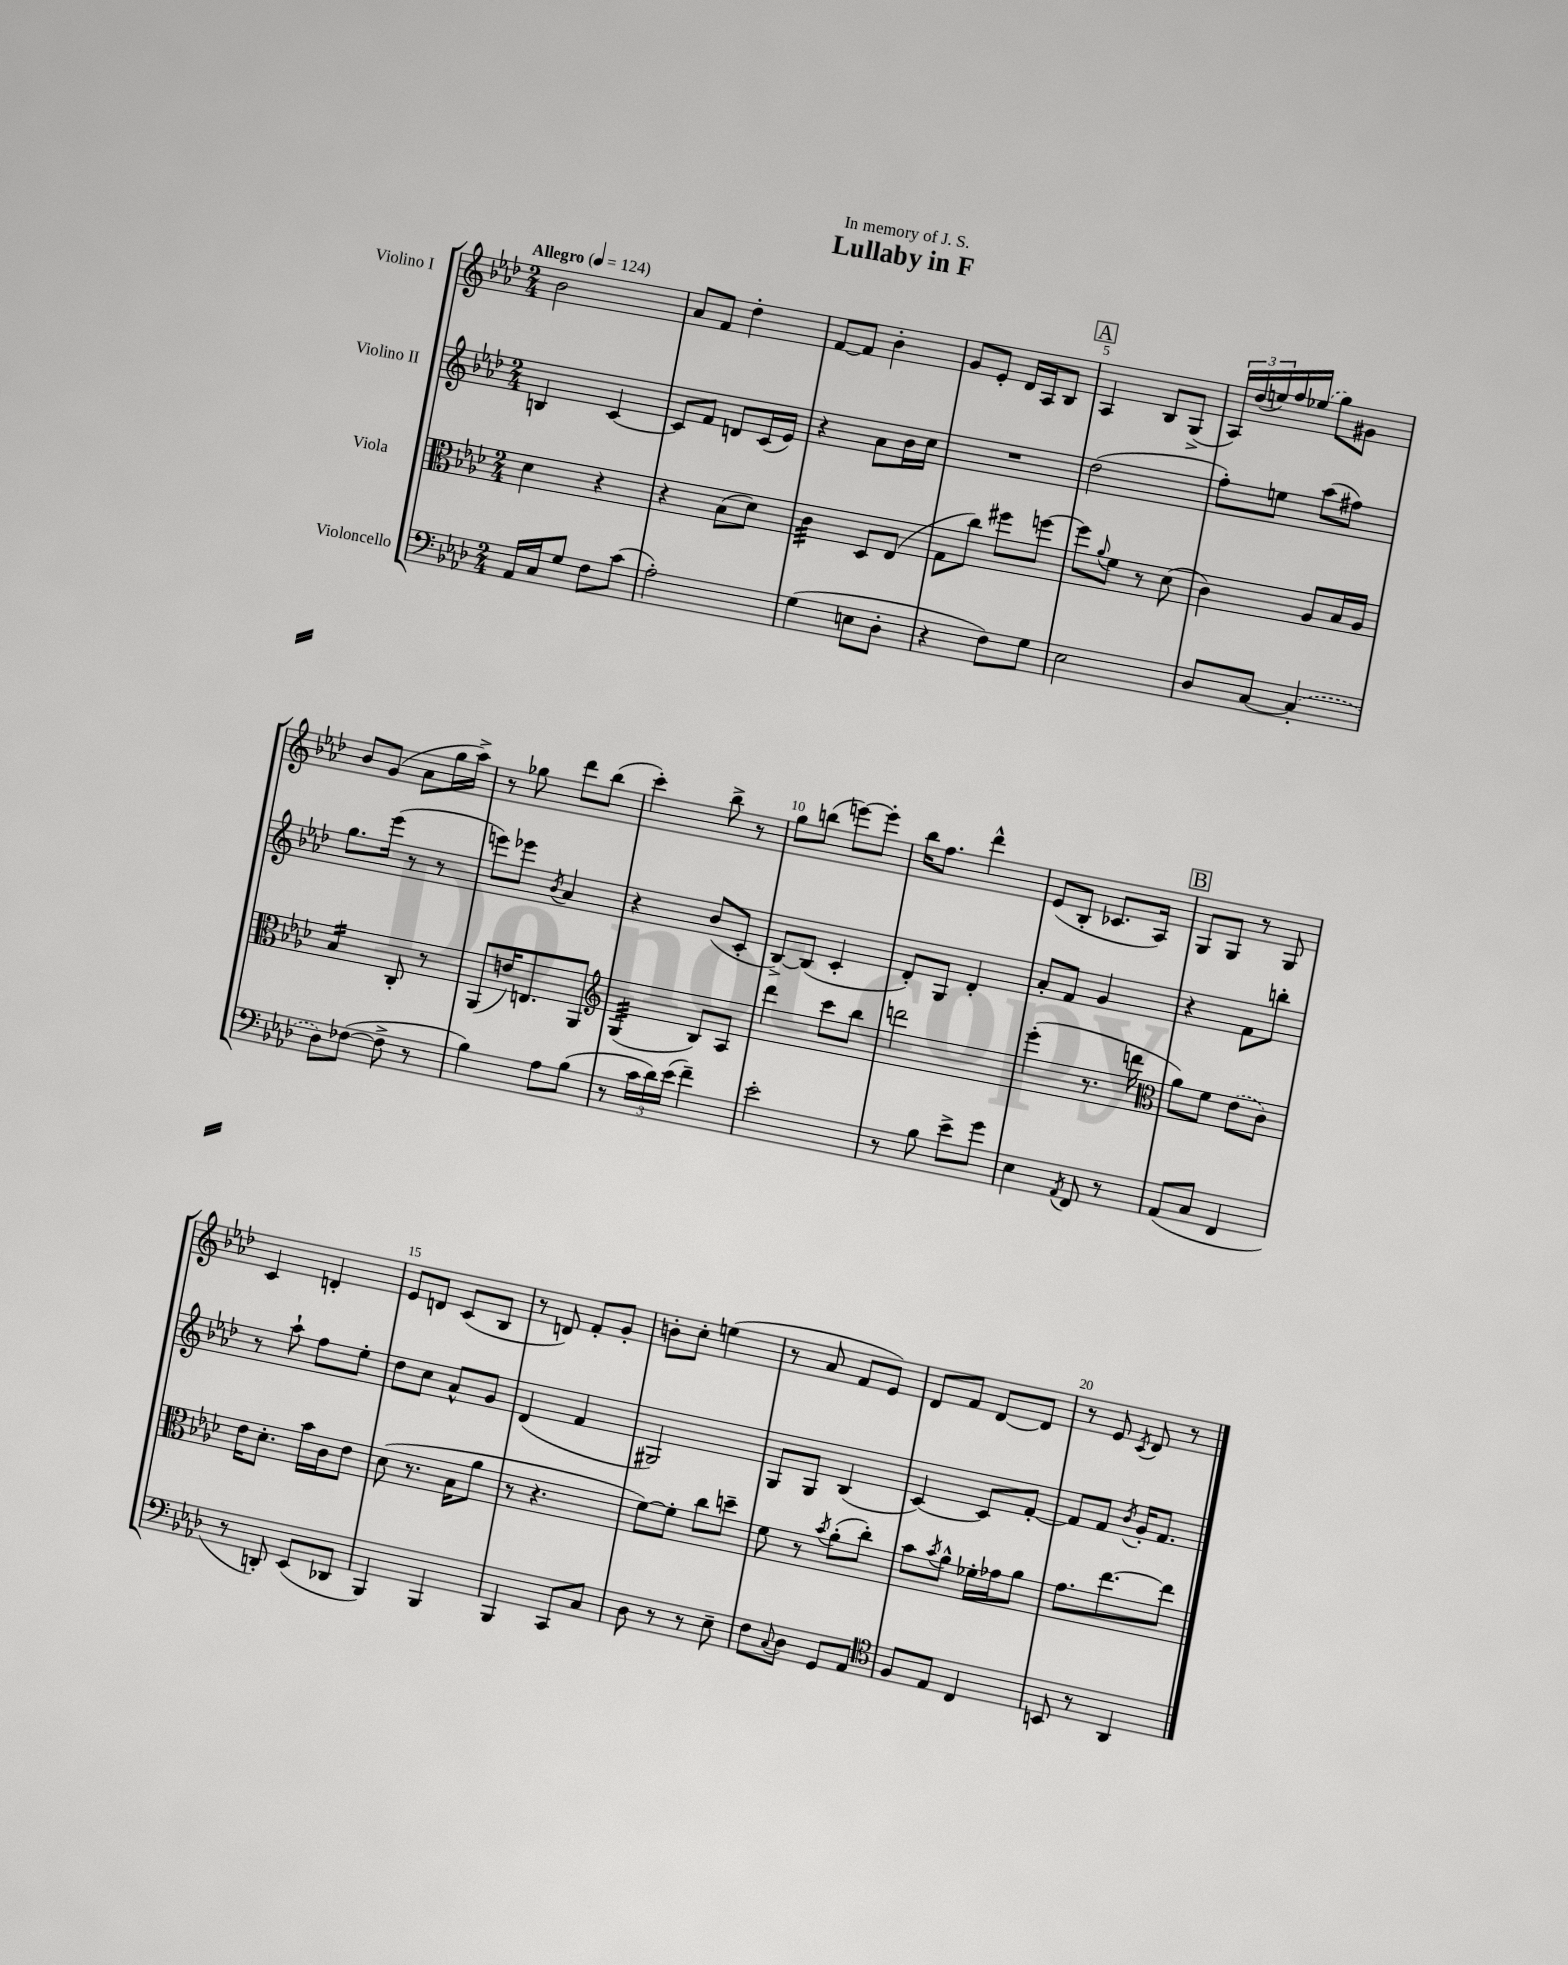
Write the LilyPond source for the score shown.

\header { title = "Lullaby in F" dedication = "In memory of J. S." }
<<
\new StaffGroup <<
\new Staff = "s0" \with { instrumentName = "Violino I" } {
    \clef treble \key aes \major \numericTimeSignature \time 2/4 \tempo "Allegro" 4 = 124
    bes'2 |
    aes'8 f'8 des''4-. |
    f'8~ f'8 bes'4-. |
    g'8 ees'8-. des'16 aes16 bes8 |
    \mark \markup { \box "A" } aes4 bes8 g8->( |
    \tuplet 3/2 { aes16) des''16( e''16) } f''16 \once \slurDashed ees''16( g''8) gis'8 |
    bes'8 g'8( aes'8 g''16 aes''16->) |
    r8 ges''8 des'''8 bes''8( |
    c'''4-.) bes''8-> r8 |
    g''8 b''8( e'''8~) e'''8-. |
    bes''16 f''8. des'''4-^ |
    ees'8( bes8-. ces'8. aes16) |
    \mark \markup { \box "B" } g8 g8 r8 g8 |
    c'4 d'4-. |
    ees'8 d'8 c'8( bes8 |
    r8 d'8) f'8-. g'8-. |
    b'8-. c''8-. e''4( |
    r8 aes'8 f'8 ees'8) |
    des'8 f'8 des'8~ des'8 |
    r8 ees'8 \acciaccatura { c'8 } des'8 r8 \bar "|." |
}
\new Staff = "s1" \with { instrumentName = "Violino II" } {
    \clef treble \key aes \major \numericTimeSignature \time 2/4
    b4 c'4~ |
    c'8 f'8 d'8 c'16( ees'16) |
    r4 aes'8 bes'16 c''16 |
    R2 |
    \mark \markup { \box "A" } des''2( |
    f''8-.) e''8 aes''8( fis''8) |
    g''8. ees'''16( r8 r8 |
    e'''8) ees'''8 \acciaccatura { bes'8 } aes'4 |
    r4 bes'8( c'8-. |
    bes8~->) bes8( c'4-. |
    des'8-.) g8 des'4-. |
    aes'8-. f'8 g'4 |
    \mark \markup { \box "B" } r4 f'8 b''8-. |
    r8 aes''8-! f''8 ees''8-. |
    des''8 c''8 aes'8-^ g'8 |
    des'4( f'4 |
    gis2) |
    g8 g8 bes4( |
    c'4~) c'8 f'8~-. |
    f'8 f'8 \acciaccatura { bes'8 } g'16-. f'8. \bar "|." |
}
\new Staff = "s2" \with { instrumentName = "Viola" } {
    \clef alto \key aes \major \numericTimeSignature \time 2/4
    des'4 r4 |
    r4 bes8( des'8) |
    c'4:32 des8 ees8( |
    g8 c''8) fis''8 f''8~ |
    \mark \markup { \box "A" } f''8 \appoggiatura { aes'8 } f'8 r8 des'8( |
    c'4) aes8 bes16 aes16 |
    bes4:16 c8-. r8 |
    aes,8( e'16) e8. aes,8 |
    \clef treble g4:32( bes8) aes8 |
    des'''4 c'''8 bes''8 |
    d'''2 |
    ees'''4-.( r8. d'''16 |
    \mark \markup { \box "B" } \clef alto aes'8) f'8 \once \slurDashed ees'8( c'8) |
    ees'16 des'8.-. bes'16 c'16 ees'8 |
    des'8( r8. bes16 aes'8 |
    r8 r4. |
    f'8~) f'8-. c''8 d''8-- |
    f'8 r8 \acciaccatura { bes'8 } aes'8-.( c''8-.) |
    bes'8 \acciaccatura { bes'8 } aes'8-^ fes'16-. ges'16 aes'8 |
    g'8. ees''8.~ ees''8 \bar "|." |
}
\new Staff = "s3" \with { instrumentName = "Violoncello" } {
    \clef bass \key aes \major \numericTimeSignature \time 2/4
    aes,16 c16 g8 f8 c'8( |
    aes2-.) |
    g4( e8 des8-. |
    r4 f8) g8 |
    \mark \markup { \box "A" } ees2 |
    des8 c8~ \once \slurDashed c4-.( |
    des8) fes8~( fes8-> r8 |
    bes4) aes8 bes8( |
    r8 \tuplet 3/2 { c'16 des'16) ees'16( } f'4--) |
    ees'2-. |
    r8 bes8 ees'8-> g'8 |
    ees4 \acciaccatura { aes,8 } f,8 r8 |
    \mark \markup { \box "B" } aes,8( c8 f,4 |
    r8 d,8-.) ees,8( des,8 |
    bes,,4) bes,,4 |
    bes,,4 c,8 c8 |
    des8 r8 r8 ees8-- |
    f8 \appoggiatura { c8 } des8 g,8 aes,8 |
    \clef tenor f8 ees8 c4 |
    b,8 r8 aes,4 \bar "|." |
}
>>
>>
\layout { \context { \Score \override BarNumber.break-visibility = ##(#f #t #t) barNumberVisibility = #(every-nth-bar-number-visible 5) } }
